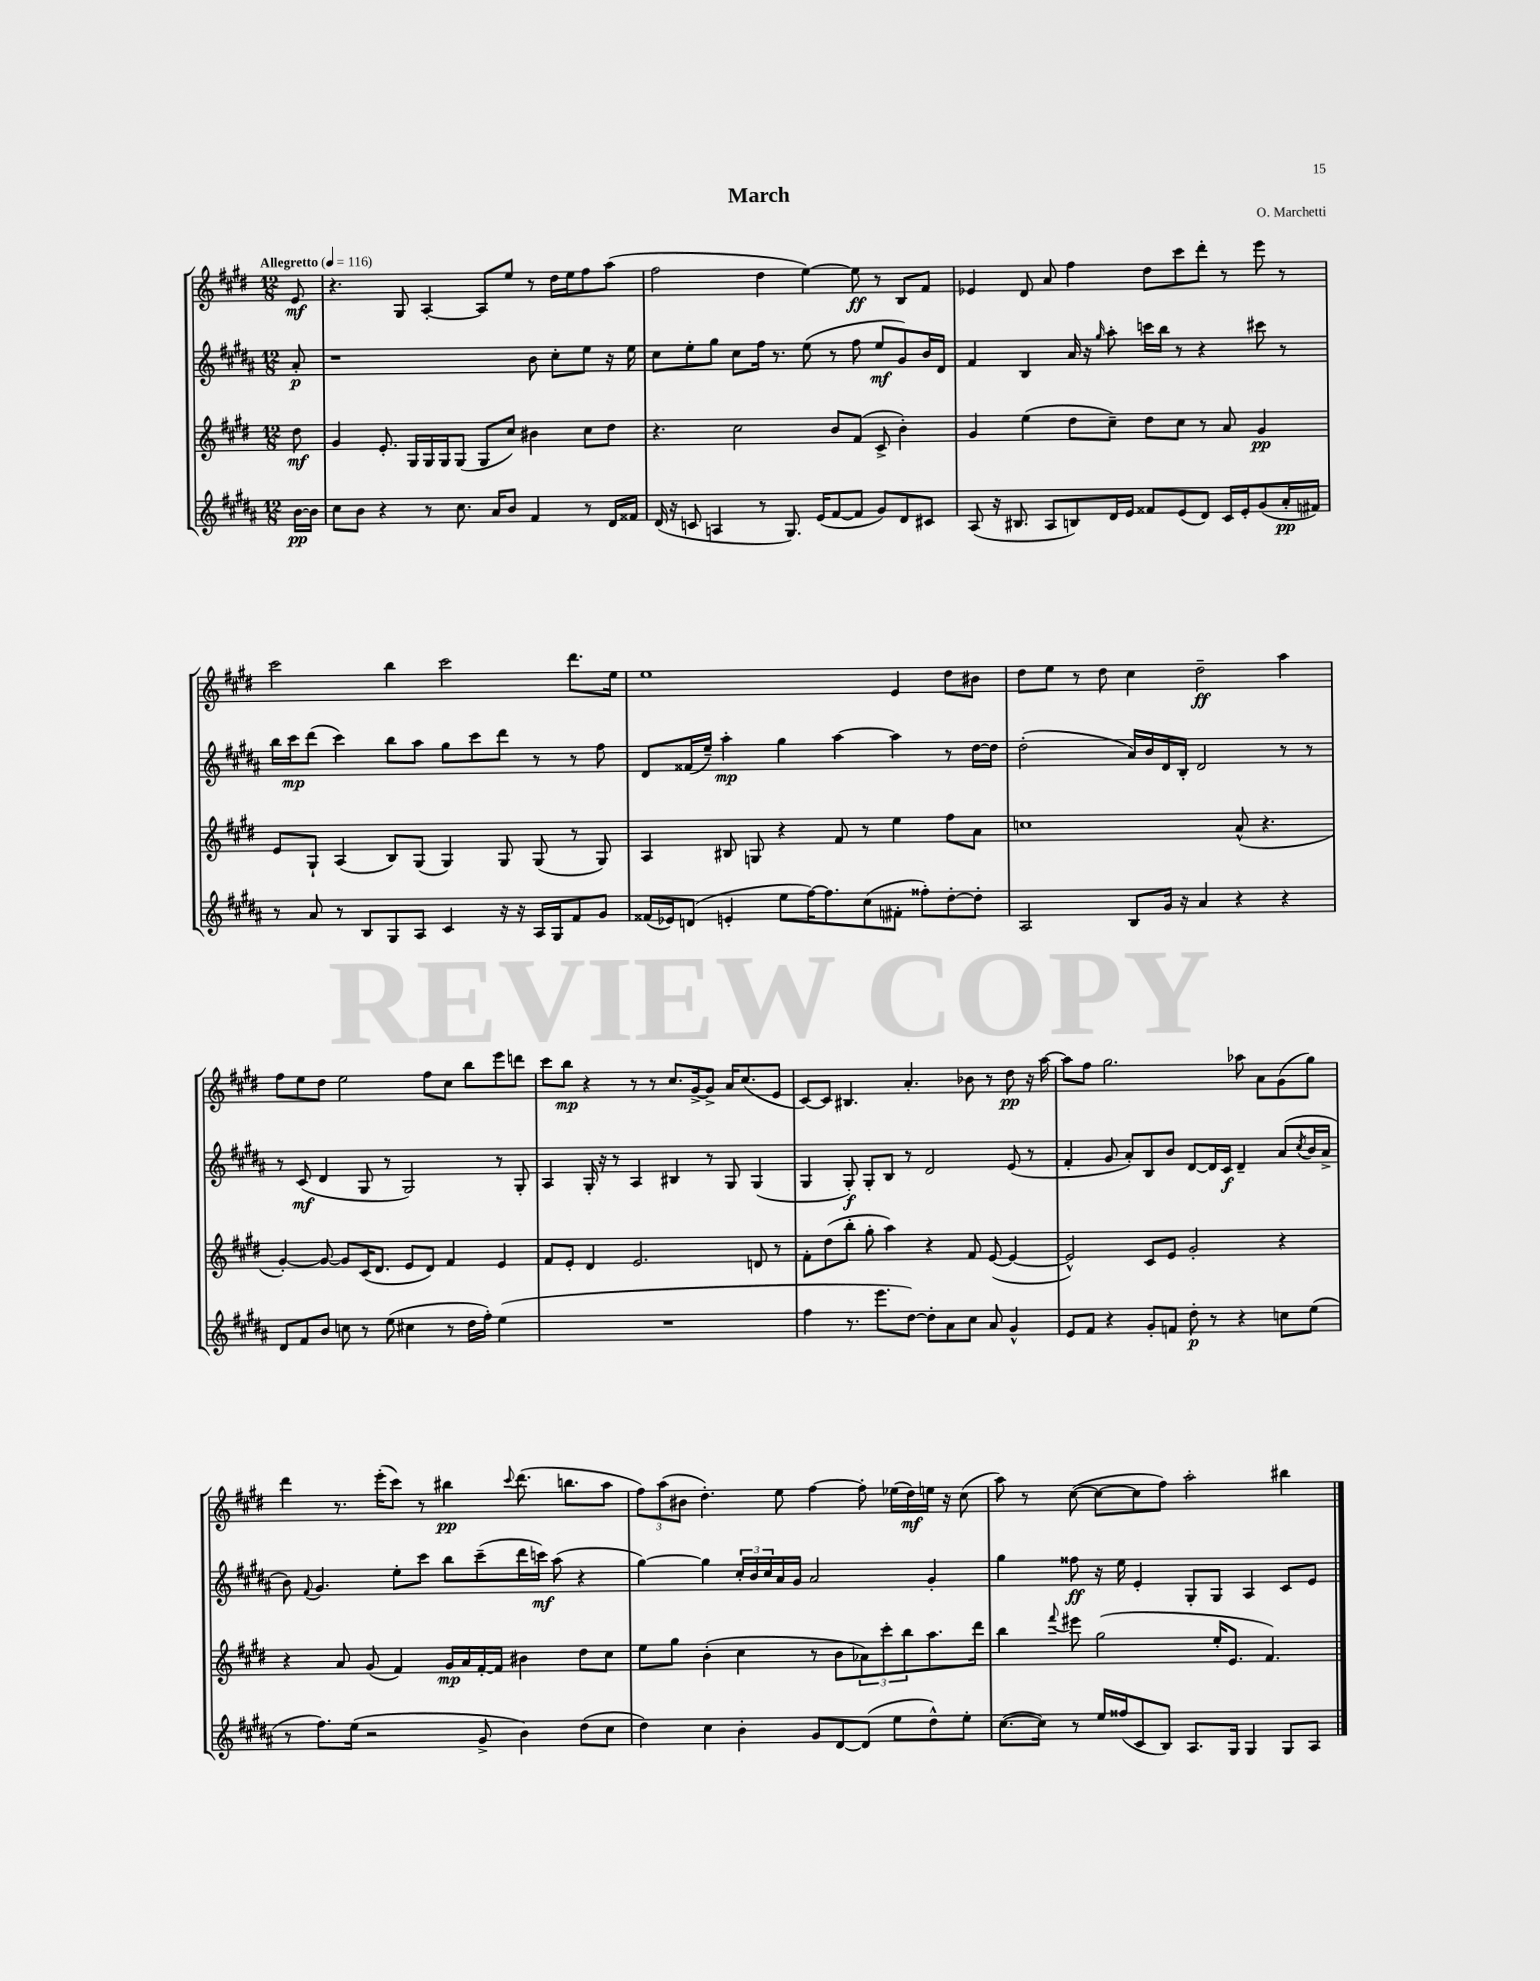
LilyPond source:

\header { title = "March" composer = "O. Marchetti" }
<<
\new StaffGroup <<
\new Staff = "s0" {
    \clef treble \key e \major \numericTimeSignature \time 12/8 \partial 8 \tempo "Allegretto" 4 = 116
    e'8\mf |
    r4. gis8 a4~-. a8 e''8 r8 dis''16 e''16 fis''8 a''8( |
    fis''2 dis''4 e''4~) e''8\ff r8 b8 fis'8 |
    ees'4 dis'8 a'8 fis''4 dis''8 cis'''8 dis'''8-. r8 e'''8 r8 |
    cis'''2 b''4 cis'''2 dis'''8. e''16 |
    e''1 e'4 dis''8 bis'8 |
    dis''8 e''8 r8 dis''8 cis''4 dis''2--\ff a''4 |
    fis''8 e''8 dis''8 e''2 fis''8 cis''8 b''8 e'''8 d'''8 |
    cis'''8 b''8\mp r4 r8 r8 cis''8. gis'16~-> gis'8-> a'16 cis''8.( e'8 |
    cis'8~) cis'8 bis4. a'4.-. bes'8 r8 dis''8\pp r16 a''16~ |
    a''8 fis''8 gis''2. aes''8 a'8 gis'8( gis''8) |
    dis'''4 r8. e'''16-.( cis'''8) r8 bis''4\pp \appoggiatura { cis'''8 } dis'''8.( b''8. a''8 |
    \tuplet 3/2 { fis''8) a''8( bis'8 } dis''4.-.) e''8 fis''4~ fis''8-. ees''16( dis''16\mf) e''16 r16 cis''8( |
    a''8) r8 cis''8~( cis''8~ cis''8 fis''8) a''2-. bis''4 \bar "|." |
}
\new Staff = "s1" {
    \clef treble \key b \major \numericTimeSignature \time 12/8 \partial 8
    ais'8-.\p |
    r1 b'8 cis''8-. e''8 r16 e''16 |
    cis''8 e''8-. gis''8 cis''8 fis''16 r8. e''8( r8 fis''8 e''8\mf gis'8) b'16 dis'16 |
    fis'4 b4 ais'16 r16 \grace { gis''16 } ais''8-. c'''16 b''16 r8 r4 cis'''8 r8 |
    b''16 cis'''16\mp dis'''8( cis'''4) b''8 ais''8 gis''8 cis'''8 dis'''8 r8 r8 fis''8 |
    dis'8 fisis'16( e''16--) ais''4-.\mp gis''4 ais''4~ ais''4 r8 dis''16~ dis''16 |
    dis''2-.( ais'16) b'16 dis'16 b16-. dis'2 r8 r8 |
    r8 cis'8\mf( dis'4 gis8 r8 gis2) r8 gis8-. |
    ais4 gis16-. r16 r8 ais4 bis4 r8 gis8 gis4( |
    gis4 gis8-.\f) gis8-. b8 r8 dis'2 e'8( r8 |
    fis'4-. gis'8 ais'8-.) b8 b'8 dis'8~ dis'16 cis'16\f dis'4-- ais'8( \acciaccatura { cis''8 } b'16 ais'16-> |
    b'8) \appoggiatura { fis'8 } gis'4. e''8-. cis'''8 b''8 cis'''8--( dis'''16 c'''16\mf) ais''8( r4 |
    gis''4~) gis''4 \tuplet 3/2 { cis''16-. b'16 cis''16 } ais'16 gis'16 ais'2 gis'4-. |
    gis''4 fisis''8\ff r16 e''16 e'4-. gis8-. gis8 ais4 cis'8 e'8 \bar "|." |
}
\new Staff = "s2" {
    \clef treble \key e \major \numericTimeSignature \time 12/8 \partial 8
    dis''8\mf |
    gis'4 e'8.-. gis16 gis16 gis16 gis8( gis8 cis''8) bis'4 cis''8 dis''8 |
    r4. cis''2 b'8 fis'8( cis'8-> b'4-.) |
    gis'4 e''4( dis''8 cis''8--) dis''8 cis''8 r8 a'8 gis'4\pp |
    e'8 gis8-! a4( b8) gis8( gis4) gis8 gis8( r8 gis8) |
    a4 bis8 g8 r4 fis'8 r8 e''4 fis''8 a'8 |
    c''1 a'8-^( r4. |
    gis'4~-.) gis'8~ gis'8 cis'16( dis'8. e'8 dis'8) fis'4 e'4 |
    fis'8 e'8-. dis'4 e'2. d'8 r8 |
    fis'8-. dis''8( b''8-. gis''8-. a''4) r4 fis'8 e'8~( e'4~ |
    e'2-^) cis'8 e'8 gis'2-. r4 |
    r4 a'8 gis'8( fis'4) gis'16\mp a'16 fis'16~-. fis'16 bis'4 dis''8 cis''8 |
    e''8 gis''8 b'4-.( cis''4 r8 b'8 \tuplet 3/2 { aes'8) cis'''8-. b''8 } a''8. dis'''16 |
    b''4 \appoggiatura { fis'''8 } eis'''8 gis''2( e''16-. e'8. fis'4.) \bar "|." |
}
\new Staff = "s3" {
    \clef treble \key b \major \numericTimeSignature \time 12/8 \partial 8
    b'16~\pp b'16 |
    cis''8 b'8 r4 r8 cis''8. ais'16 b'8 fis'4 r8 dis'16 fisis'16 |
    dis'16( r16 c'8 a4 r8 gis8.) e'16( fis'8~ fis'8 gis'8) dis'8 cis'8 |
    ais8( r16 bis8. ais8 b8) dis'16 e'16 fisis'8 e'8( dis'8) cis'16 e'16-. gis'8( ais'16-.\pp fis'16) |
    r8 ais'8 r8 b8 gis8 ais8 cis'4 r16 r16 ais16 gis16 fis'8 gis'8 |
    fisis'16( ees'16) d'8( e'4-. e''8 fis''16~) fis''8. cis''8( fis'8-. fisis''8-.) dis''8~-. dis''8-. |
    ais2 b8 gis'16 r16 ais'4 r4 r4 |
    dis'8 fis'8 b'8 c''8 r8 e''8( cis''4 r8 dis''16 fis''16-.) e''4( |
    R1. |
    fis''4 r8. e'''8. dis''8~) dis''8-. ais'8 cis''8 ais'8 gis'4-^ |
    e'8 fis'8 r4 gis'8-. f'8 dis''8-.\p r8 r4 c''8 e''8( |
    r8 fis''8.) e''16( r2 gis'8-> b'4) dis''8( cis''8 |
    dis''4) cis''4 b'4-. gis'8 dis'8~ dis'8( e''8 dis''8-^) e''8-. |
    cis''8.~( cis''16) r8 e''16 fisis''16( cis'8 b8) ais8. gis16 gis4 gis8 ais8 \bar "|." |
}
>>
>>
\layout { \context { \Score \remove "Bar_number_engraver" } }
